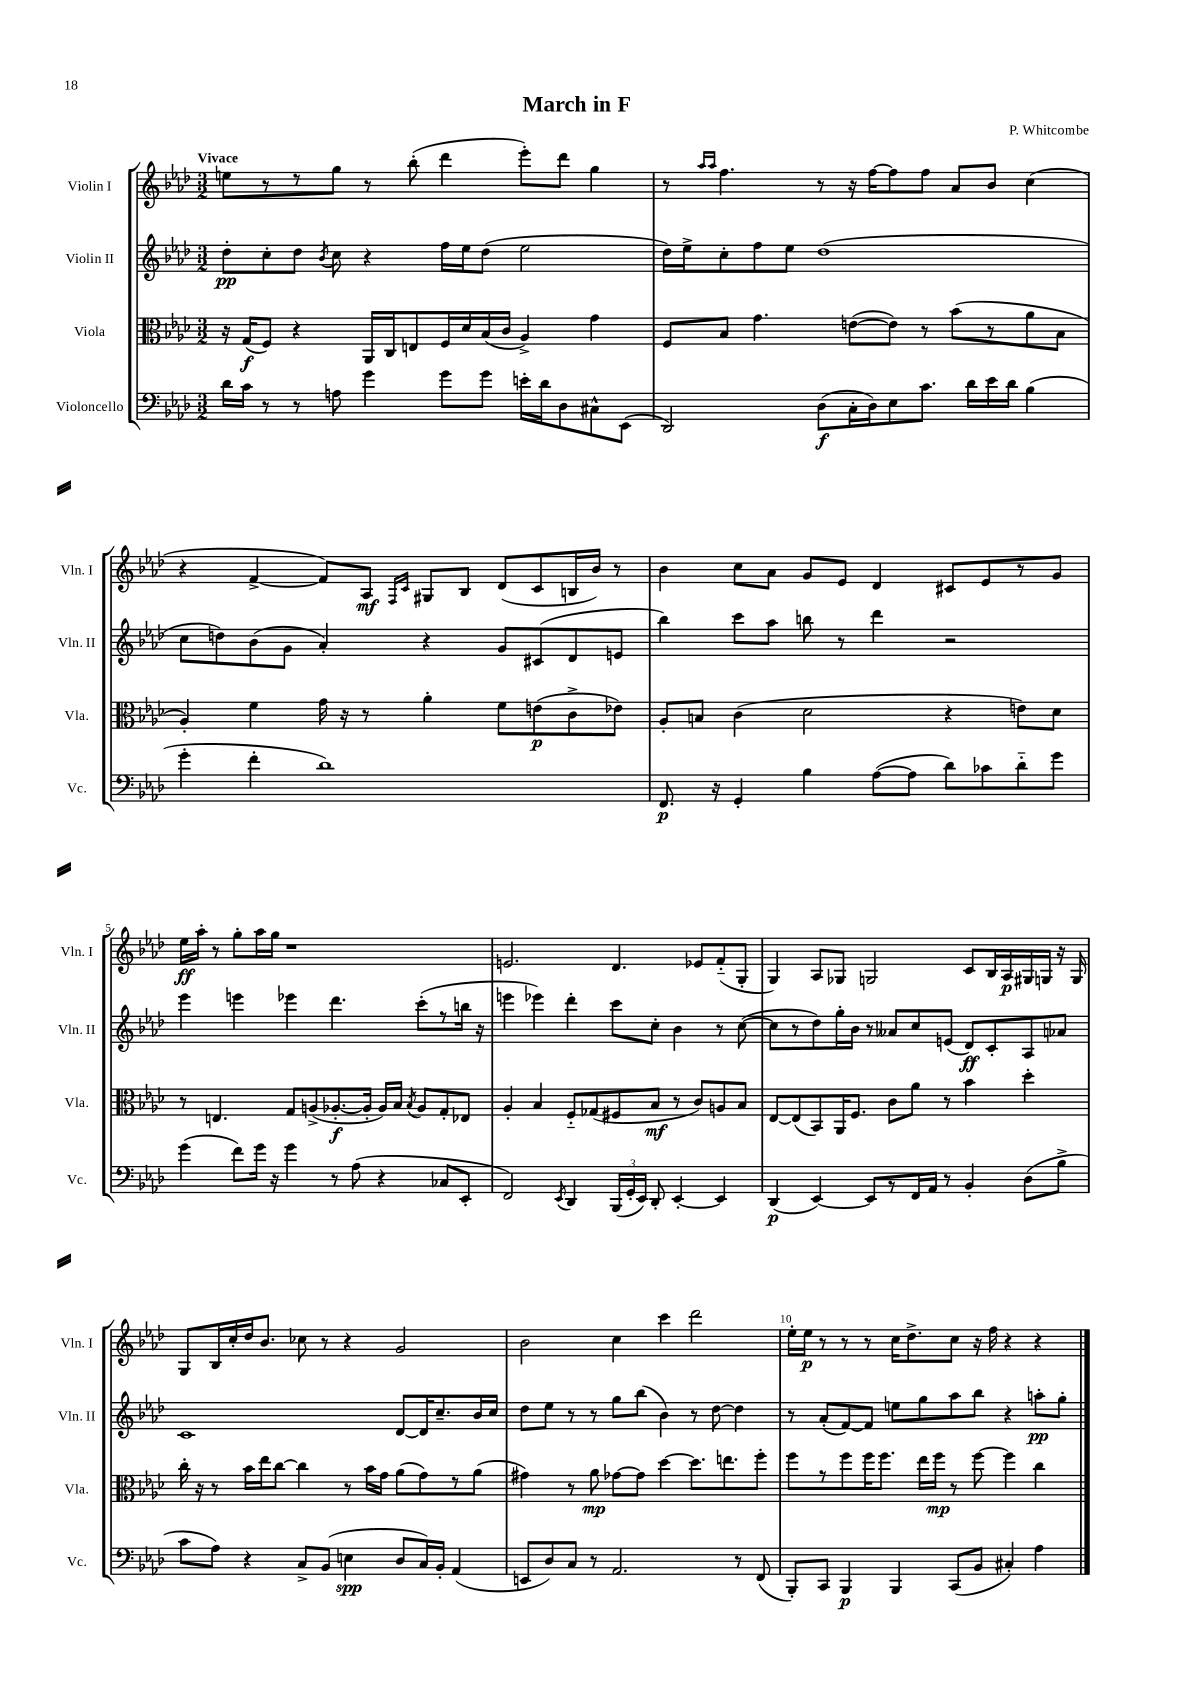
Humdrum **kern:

**kern	**dynam	**kern	**dynam	**kern	**dynam	**kern	**dynam
*part4	*part4	*part3	*part3	*part2	*part2	*part1	*part1
*staff4	*staff4	*staff3	*staff3	*staff2	*staff2	*staff1	*staff1
*I"Violoncello	*	*I"Viola	*	*I"Violin II	*	*I"Violin I	*
*I'Vc.	*	*I'Vla.	*	*I'Vln. II	*	*I'Vln. I	*
*clefF4	*	*clefC3	*	*clefG2	*	*clefG2	*
*k[b-e-a-d-]	*	*k[b-e-a-d-]	*	*k[b-e-a-d-]	*	*k[b-e-a-d-]	*
*M3/2	*	*M3/2	*	*M3/2	*	*M3/2	*
=1	=1	=1	=1	=1	=1	=1	=1
!	!	!	!	!	!	!LO:TX:a:B:t=Vivace	!
16d-\LL	.	16r	.	8dd-'\L	pp	8een\L	.
16c\JJ	.	(16G/KL	f	.	.	.	.
8r	.	8F/J)	.	8cc'\	.	8r	.
8r	.	4r	.	8dd-\J	.	8r	.
.	.	.	.	8qb-/	.	.	.
8An\	.	.	.	8cc\	.	8gg\J	.
4g\	.	16AA-/LL	.	4r	.	8r	.
.	.	16C/J	.	.	.	.	.
.	.	8En/	.	.	.	(8bb-'\	.
8g\L	.	16F/L	.	16ff\LL	.	4ddd-\	.
.	.	16d-/	.	16ee-\J	.	.	.
8g\J	.	(16B-/	.	(8dd-\J	.	.	.
.	.	16c/JJ	.	.	.	.	.
16en'\LL	.	4A-^/)	.	2ee-\	.	8eee-'\L)	.
16d-\J	.	.	.	.	.	.	.
8D-\	.	.	.	.	.	8ddd-\J	.
8C#X^^\	.	4g\	.	.	.	4gg\	.
(8EE-\J	.	.	.	.	.	.	.
=2	=2	=2	=2	=2	=2	=2	=2
2DD-/)	.	8F/L	.	16dd-\LL)	.	8r	.
.	.	.	.	16ee-^\J	.	.	.
.	.	.	.	.	.	16qqaa-/LL	.
.	.	.	.	.	.	16qqaa-/JJ	.
.	.	8B-/J	.	8cc'\	.	4.ff\	.
.	.	4.g\	.	8ff\	.	.	.
.	.	.	.	8ee-\J	.	.	.
(8D-\L	f	.	.	(1dd-	.	8r	.
16C'\L	.	([8en\L	.	.	.	16r	.
16D-\J)	.	.	.	.	.	[16ff\KL	.
8E-\	.	8e\J])	.	.	.	8ff\]	.
8.c\J	.	8r	.	.	.	8ff\J	.
.	.	(8b-\L	.	.	.	8a-/L	.
16d-\LL	.	.	.	.	.	.	.
16e-\	.	8r	.	.	.	8b-/J	.
16d-\JJ	.	.	.	.	.	.	.
(4B-\	.	8a-\	.	.	.	(4cc\	.
.	.	8B-\J	.	.	.	.	.
!!LO:LB:g=z
=3	=3	=3	=3	=3	=3	=3	=3
4g'\	.	4A-'/)	.	8cc\L	.	4r	.
.	.	.	.	8ddn\)	.	.	.
4f'\	.	4f\	.	(8b-\	.	[4f^/	.
.	.	.	.	8g\J	.	.	.
1d-)	.	16g\	.	4a-'/)	.	8f/L])	.
.	.	16r	.	.	.	.	.
.	.	8r	.	.	.	8A-/J	mf
.	.	.	.	.	.	16qqF/LL	.
.	.	.	.	.	.	16qqc/JJ	.
.	.	4a-'\	.	4r	.	8G#X/L	.
.	.	.	.	.	.	8B-/J	.
.	.	8f\L	.	8g/L	.	(8d-/L	.
.	.	(8en\	p	(8c#X/	.	8c/	.
.	.	8c^\	.	8d-/	.	16Bn/L	.
.	.	.	.	.	.	16b-/JJ)	.
.	.	8e-X\J)	.	8en/J	.	8r	.
=4	=4	=4	=4	=4	=4	=4	=4
8.FF/	p	8A-'/L	.	4bb-\)	.	4b-\	.
.	.	8Bn/J	.	.	.	.	.
16r	.	.	.	.	.	.	.
4GG'/	.	(4c\	.	8ccc\L	.	8cc\L	.
.	.	.	.	8aa-\J	.	8a-\J	.
4B-\	.	2d-\	.	8bbn\	.	8g/L	.
.	.	.	.	8r	.	8e-/J	.
([8A-\L	.	.	.	4ddd-\	.	4d-/	.
8A-\J]	.	.	.	.	.	.	.
8d-\L)	.	4r	.	2r	.	8c#X/L	.
8c-X\	.	.	.	.	.	8e-/	.
8d-\	.	8en\L)	.	.	.	8r	.
8g\J	.	8d-\J	.	.	.	8g/J	.
!!LO:LB:g=z
=5	=5	=5	=5	=5	=5	=5	=5
(4g\	.	8r	.	4eee-\	.	16ee-\LL	ff
.	.	.	.	.	.	16aa-'\JJ	.
.	.	4.En/	.	.	.	8r	.
8f\L)	.	.	.	4eeen\	.	8gg'\L	.
16g\Jk	.	.	.	.	.	16aa-\L	.
16r	.	.	.	.	.	16gg\JJ	.
4g\	.	8G/L	.	4eee-X\	.	1r	.
.	.	(8An^/	.	.	.	.	.
8r	.	[8.A-X'/	f	4.ddd-\	.	.	.
(8A-\	.	.	.	.	.	.	.
.	.	16A-'/Jk]	.	.	.	.	.
4r	.	16A-/LL)	.	.	.	.	.
.	.	16B-/JJ	.	.	.	.	.
.	.	8qB-/	.	.	.	.	.
.	.	8A-/L	.	(8ccc'\L	.	.	.
8C-X/L	.	8G'/	.	8r	.	.	.
8EE-'/J	.	8E-X/J	.	16bbn\Jk	.	.	.
.	.	.	.	16r	.	.	.
=6	=6	=6	=6	=6	=6	=6	=6
2FF/)	.	4A-'/	.	4eeen\	.	2.en/	.
.	.	4B-/	.	4eee-X\)	.	.	.
8qEE-/	.	.	.	.	.	.	.
4DD-/	.	8F/L	.	4ddd-'\	.	.	.
.	.	(8G-X/	.	.	.	.	.
(24BBB-/LL	.	8F#X/	.	8ccc\L	.	4.d-/	.
24GG'/	.	.	.	.	.	.	.
24EE-/JJ)	.	.	.	.	.	.	.
8DD-'/	.	8B-/J	mf	8cc'\J	.	.	.
[4EE-'/	.	8r	.	4b-\	.	.	.
.	.	8c/L)	.	.	.	8e-X/L	.
4EE-/]	.	8An/	.	8r	.	(8f/	.
.	.	8B-/J	.	([8cc\	.	8G'/J	.
=7	=7	=7	=7	=7	=7	=7	=7
(4DD-/	p	[8E-/L	.	8cc\L]	.	4G/)	.
.	.	(8E-/]	.	8r	.	.	.
[4EE-/)	.	8BB-/)	.	8dd-\)	.	8A-/L	.
.	.	16AA-/K	.	16gg'\L	.	8G-X/J	.
.	.	8.F/J	.	16b-\JJ	.	.	.
8EE-/L]	.	.	.	8r	.	2Gn/	.
8r	.	8c\L	.	8a--X/L	.	.	.
16FF/L	.	8a-\J	.	8cc/	.	.	.
16AA-/JJ	.	.	.	.	.	.	.
8r	.	8r	.	(8en/J	.	.	.
4BB-'/	.	4b-\	.	8d-/L)	ff	8c/L	.
.	.	.	.	8c'/	.	16B-/L	.
.	.	.	.	.	.	16A-/	p
(8D-\L	.	4dd-'\	.	8A-/	.	16G#X/	.
.	.	.	.	.	.	16Gn/JJ	.
8B-^\J	.	.	.	8a-X/J	.	16r	.
.	.	.	.	.	.	16G/	.
!!LO:LB:g=z
=8	=8	=8	=8	=8	=8	=8	=8
8c\L	.	16cc'\	.	1c	.	8G/L	.
.	.	16r	.	.	.	.	.
8A-\J)	.	8r	.	.	.	16B-/L	.
.	.	.	.	.	.	16cc'/	.
4r	.	16b-\LL	.	.	.	16dd-/J	.
.	.	16ee-\J	.	.	.	8.b-/J	.
.	.	[8cc\J	.	.	.	.	.
8C^/L	.	4cc\]	.	.	.	8cc-X\	.
(8BB-/J	.	.	.	.	.	8r	.
4En\	spp	8r	.	.	.	4r	.
.	.	16b-\LL	.	.	.	.	.
.	.	16g\JJ	.	.	.	.	.
8D-/L	.	(8a-\L	.	[8d-/L	.	2g/	.
16C/L)	.	8g\)	.	16d-/K]	.	.	.
16BB-'/JJ	.	.	.	8.cc~/	.	.	.
(4AA-/	.	8r	.	.	.	.	.
.	.	(8a-\J	.	16b-/L	.	.	.
.	.	.	.	16cc/JJ	.	.	.
=9	=9	=9	=9	=9	=9	=9	=9
8EEn/L	.	4g#X\)	.	8dd-\L	.	2b-\	.
8D-/)	.	.	.	8ee-\J	.	.	.
8C/J	.	8r	.	8r	.	.	.
8r	.	8a-\	mp	8r	.	.	.
2.AA-/	.	[8g-X\L	.	8gg\L	.	4cc\	.
.	.	8g-\J]	.	(8bb-\J	.	.	.
.	.	[4dd-\	.	4b-\)	.	4ccc\	.
.	.	8.dd-\L]	.	8r	.	2ddd-\	.
.	.	.	.	[8dd-\	.	.	.
.	.	8.een\	.	.	.	.	.
8r	.	.	.	4dd-\]	.	.	.
(8FF/	.	8ff'\J	.	.	.	.	.
=10	=10	=10	=10	=10	=10	=10	=10
8BBB-'/L)	.	8ff\L	.	8r	.	16ee-'\LL	.
.	.	.	.	.	.	16ee-\JJ	p
8CC/J	.	8r	.	(8a-'/L	.	8r	.
4BBB-/	p	8ff\	.	[8f/)	.	8r	.
.	.	16ff\K	.	8f/J]	.	8r	.
.	.	8.ff\J	.	.	.	.	.
4BBB-/	.	.	.	8een\L	.	16cc\KL	.
.	.	.	.	.	.	8.dd-^\	.
.	.	16ee-\LL	.	8gg\	.	.	.
.	.	16ff\JJ	mp	.	.	.	.
(8CC/L	.	8r	.	8aa-\	.	8cc\J	.
8BB-/J	.	[8ff\	.	8bb-\J	.	16r	.
.	.	.	.	.	.	16ff\	.
4C#X'/)	.	4ff\]	.	4r	.	4r	.
4A-\	.	4cc\	.	8aan'\L	pp	4r	.
.	.	.	.	8gg'\J	.	.	.
==	==	==	==	==	==	==	==
*-	*-	*-	*-	*-	*-	*-	*-
